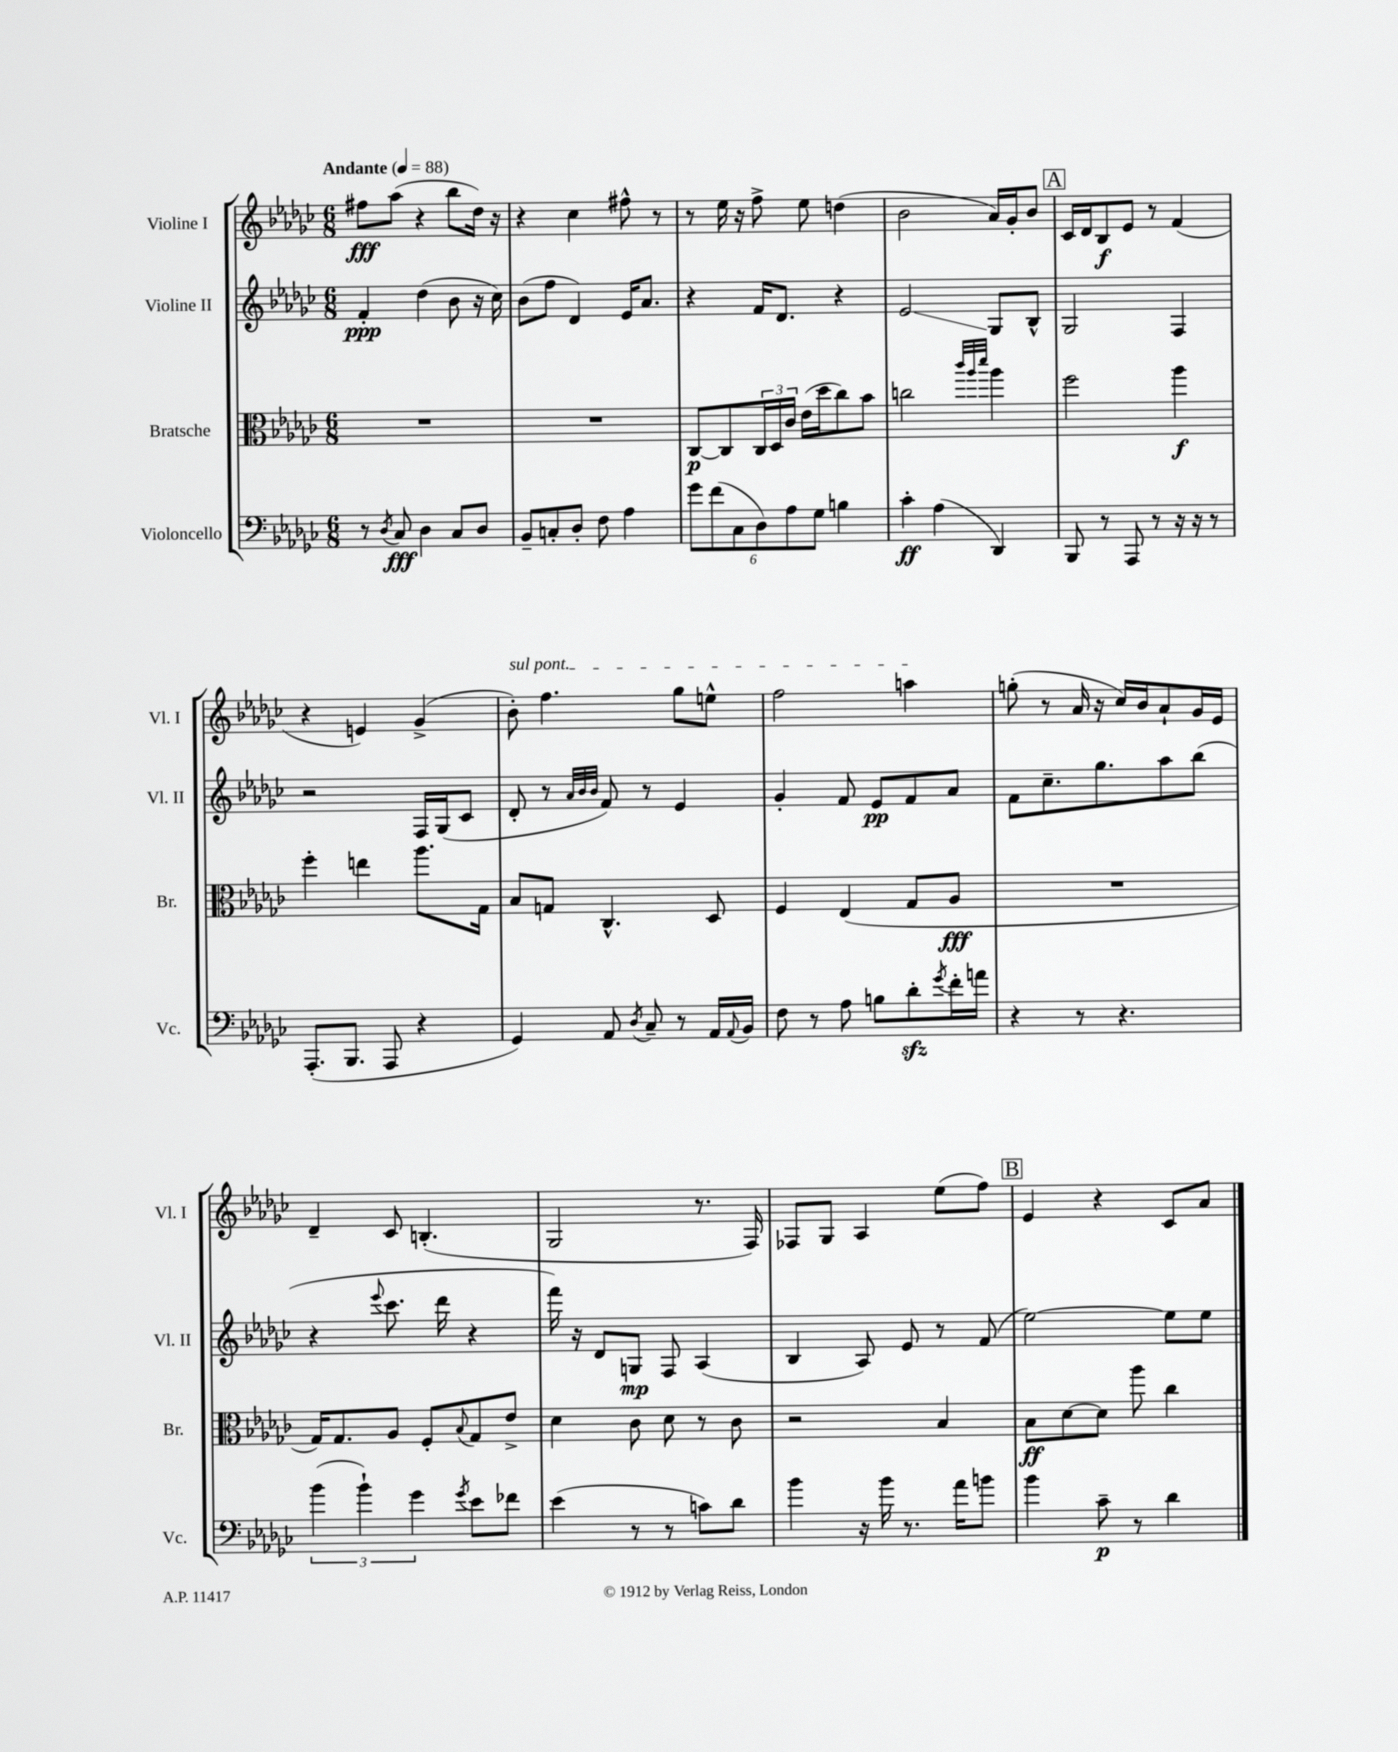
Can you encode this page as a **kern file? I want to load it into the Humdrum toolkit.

**kern	**kern	**kern	**kern
*staff4	*staff3	*staff2	*staff1
*clefF4	*clefC3	*clefG2	*clefG2
*k[b-e-a-d-g-c-]	*k[b-e-a-d-g-c-]	*k[b-e-a-d-g-c-]	*k[b-e-a-d-g-c-]
*M6/8	*M6/8	*M6/8	*M6/8
*MM88	*MM88	*MM88	*MM88
8r	2.r	4f'/	8ff#\L
8qD-/	.	.	.
8C-/	.	.	(8aa-\J
4D-\	.	(4dd-\	4r
8C-/L	.	8b-\	8bb-\L
8D-/J	.	16r	16dd-\Jk)
.	.	16cc-\)	16r
=	=	=	=
8BB-~/L	2.r	(8b-\L	4r
8C'/	.	8ff\J	.
8D-'/J	.	4d-/)	4cc-\
8F\	.	.	.
4A-\	.	16e-/LK	8ff#^^\
.	.	8.a-/J	.
.	.	.	8r
=	=	=	=
12g-\L	[8C-/L	4r	8r
(12f\	.	.	.
.	8C-/]	.	16ee-\
12C-\	.	.	.
.	.	.	16r
12D-\)	24C-/L	16f/LK	8ff^\
.	24D-/	.	.
.	.	8.d-/J	.
12A-\	24c-/JJ	.	.
.	(16e-\LL	.	8ee-\
12G-\J	.	.	.
.	16dd-\J	.	.
4B\	8cc-\)	4r	(4dd\
.	8b-\J	.	.
=	=	=	=
4c-'\	2cc\	2e-/	2b-\
(4A-\	.	.	.
.	32qqccc-/LLL	.	.
.	32qqaa-/	.	.
.	32qqddd-/JJJ	.	.
4DD-/)	4aa-\	8G-/L	16a-/LL)
.	.	.	16g-'/J
.	.	8B-^^/J	8b-/J
=	=	=	=
8BBB-/	2ff\	2G-/	16c-/LL
.	.	.	16d-/J
8r	.	.	8B-/
8AAA-/	.	.	8e-/J
8r	.	.	8r
16r	4aa-\	4F/	(4f/
16r	.	.	.
8r	.	.	.
=	=	=	=
(8.AAA-'/L	4ff'\	2r	4r
8.BBB-/J	.	.	.
.	4ee\	.	4e/)
8AAA-/	.	.	.
4r	8.aa-\L	16F/LL	(4g-^/
.	.	(16G-/J	.
.	.	8c-/J	.
.	16G-\Jk	.	.
=	=	=	=
4GG-/)	8B-/L	8d-'/	8b-'\)
.	8G/J	8r	4.ff\
.	.	32qqa-/LLL	.
.	.	32qqb-/	.
.	.	32qqb-/JJJ	.
8AA-/	4.C-^^/	8f/)	.
8qD-/	.	.	.
8C-~/	.	8r	.
8r	.	4e-/	8gg-\L
16AA-/LL	8D-/	.	8ee^^\J
8qqAA-/	.	.	.
16BB-/JJ	.	.	.
=	=	=	=
8F\	4F/	4g-'/	2ff\
8r	.	.	.
8A-\	(4E-/	8f/	.
8B\L	.	8e-/L	.
8d-'\	8G-/L	8f/	4aa\
8qg-/	.	.	.
16f'\L	8A-/J	8a-/J	.
16a\JJ	.	.	.
=	=	=	=
4r	2.r	8f\L	(8gg'\
.	.	8.cc-~\	8r
8r	.	.	16a-/
.	.	8.gg-\	16r
4.r	.	.	16cc-/LL)
.	.	.	16b-/J
.	.	8aa-\	8a-`/
.	.	(8bb-\J	16g-/L
.	.	.	16e-/JJ
=	=	=	=
(6b-\	16G-/LK)	4r	4d-~/
.	8.G-/	.	.
6b-`\)	.	.	.
.	.	8qqeee-/	.
.	8A-/J	8.ccc-\	8c-/
6g-\	.	.	.
.	8F'/L	.	(4.B'/
.	.	16ddd-\	.
8qg-/	8qqB-/	.	.
8e-\L	8G-/	4r	.
8f-\J	8e-^/J	.	.
=	=	=	=
(4e-\	4d-\	16fff\)	2G-/
.	.	16r	.
.	.	8d-/L	.
8r	8c-\	8G/J	.
8r	8d-\	8F/	.
8c\L)	8r	(4A-/	8.r
8d-\J	8c-\	.	.
.	.	.	16F/)
=	=	=	=
4b-\	2r	4B-/	8F-/L
.	.	.	8G-/J
16r	.	8A-/)	4A-/
16b-\	.	.	.
8.r	.	8e-/	.
.	4B-/	8r	(8ee-\L
16a-\LK	.	.	.
8b\J	.	(8f/	8ff\J)
=	=	=	=
4b-\	8B-\L	[2ee-\)	4e-/
.	[8d-\	.	.
8c-~\	8d-\]J	.	4r
8r	8aa-\	.	.
4d-\	4cc-\	8ee-\]L	8c-/L
.	.	8ee-\J	8a-/J
==	==	==	==
*-	*-	*-	*-
